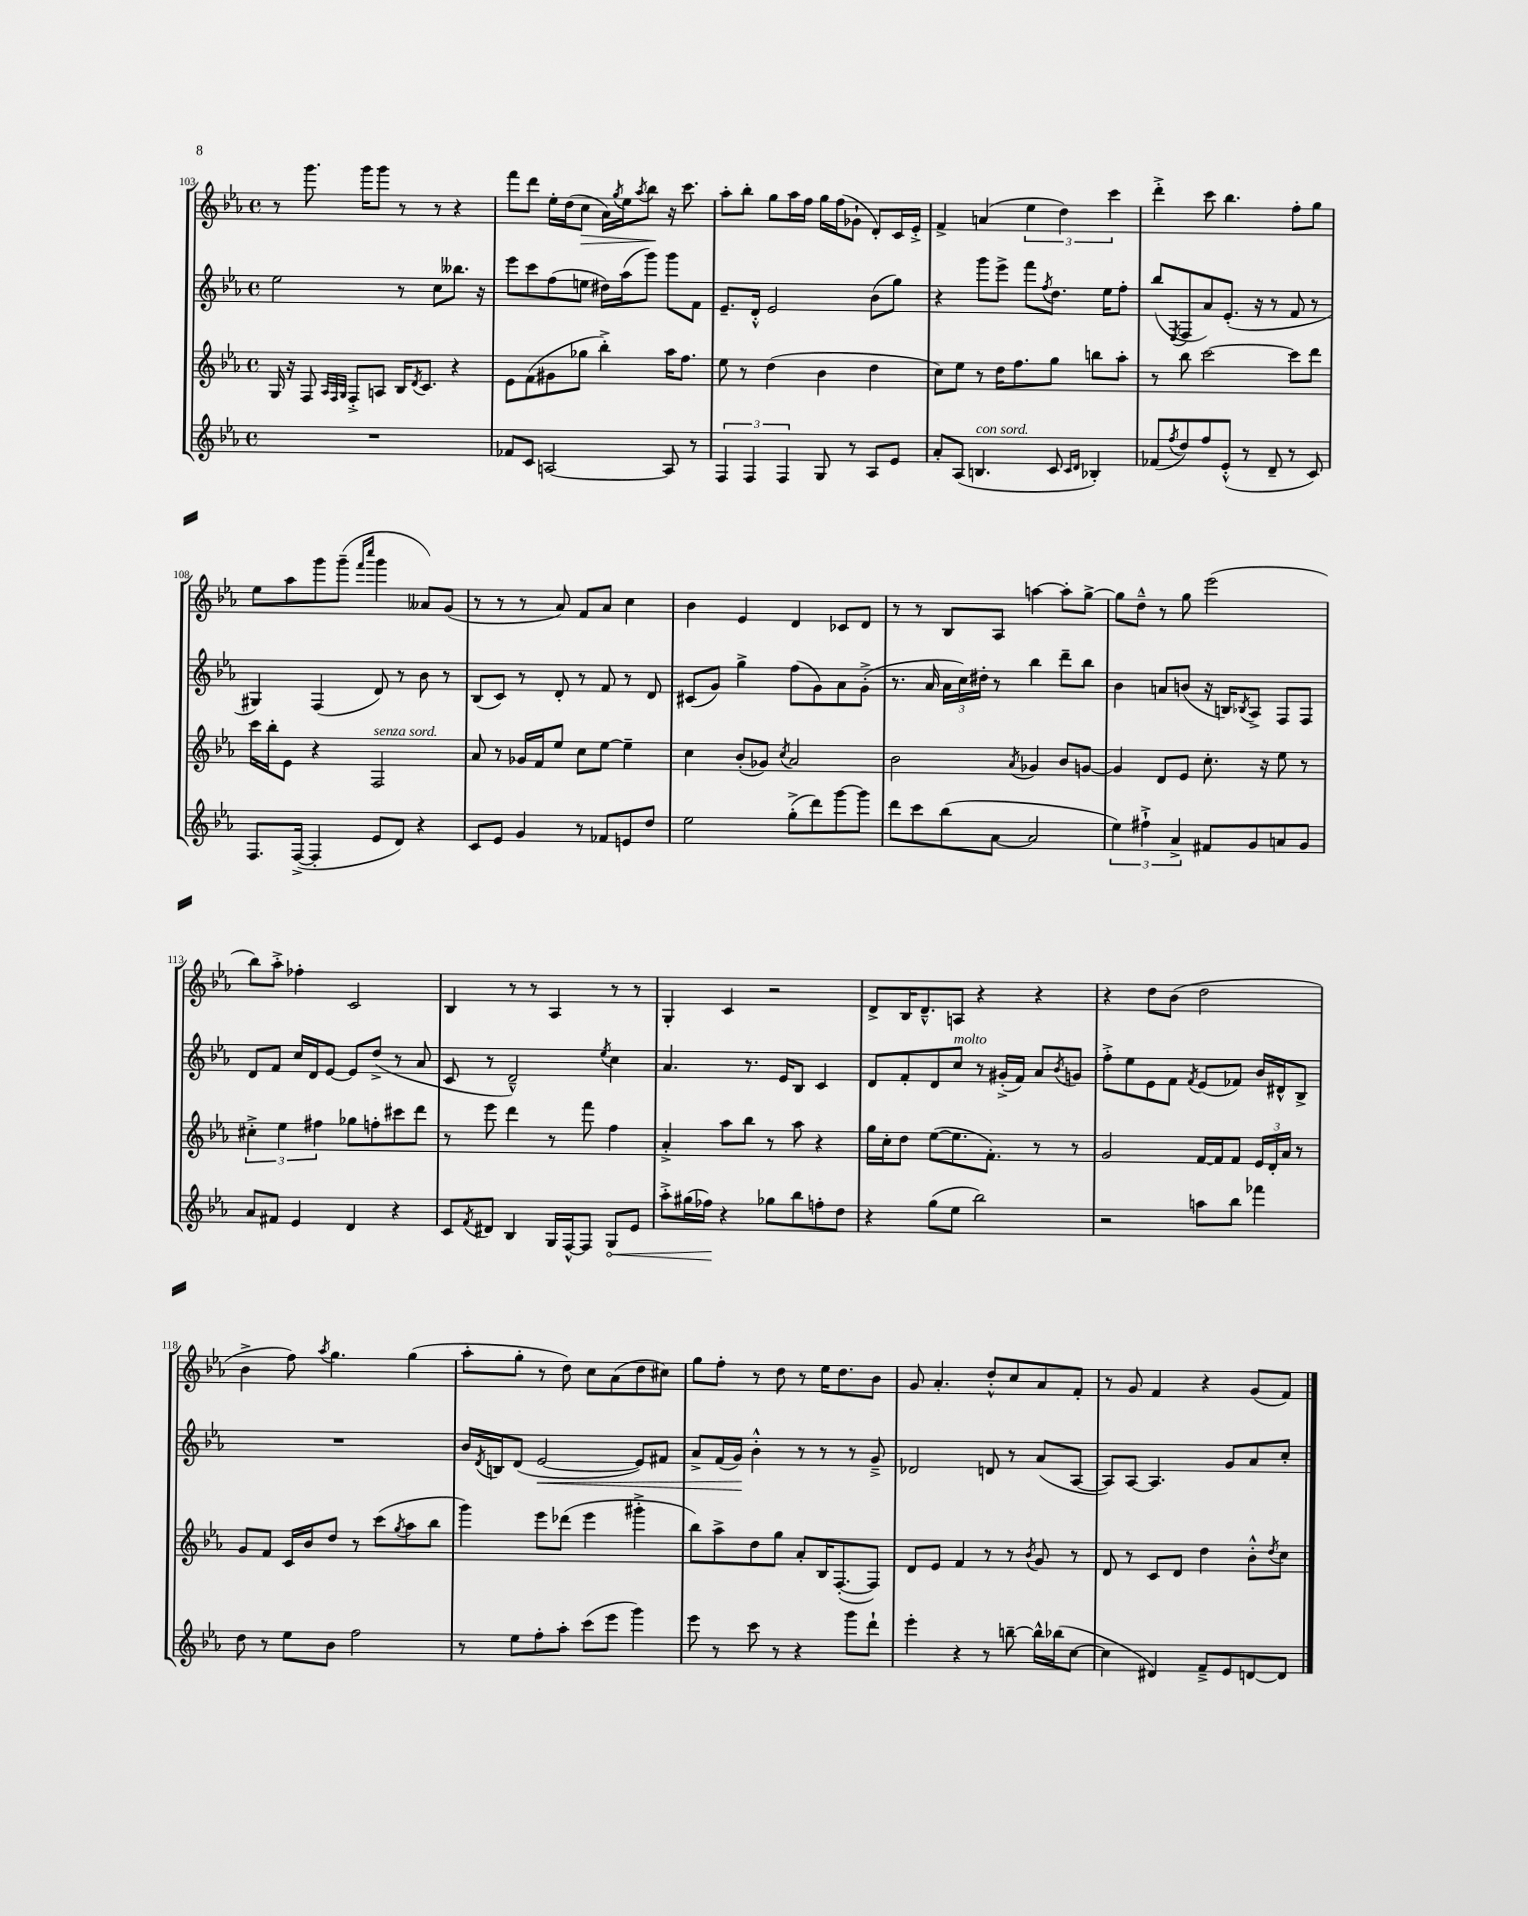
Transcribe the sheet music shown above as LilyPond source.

<<
\new StaffGroup <<
\new Staff = "s0" {
    \clef treble \key ees \major \defaultTimeSignature \time 4/4
    r8 g'''8. g'''16 g'''8 r8 r8 r4 |
    f'''8 d'''8 ees''16-. d''16( c''8\> aes'16) \acciaccatura { g''8 } ees''16 \acciaccatura { aes''8 } bes''8\! r16 c'''8. |
    aes''8-. bes''8-. g''8 aes''16 f''16 g''16 f''16( ges'8-! d'8-.) c'16 ees'16-.-> |
    f'4-> a'4( \tuplet 3/2 { ees''4 d''4) c'''4 } |
    d'''4-.-> c'''8 bes''4. f''8-. g''8 |
    ees''8 aes''8 g'''8 g'''8--( \grace { f'''16 c''''16 } g'''4 aeses'8) g'8( |
    r8 r8 r8 aes'8) f'8 aes'8 c''4 |
    bes'4 ees'4 d'4 ces'8 d'8 |
    r8 r8 bes8 aes8 a''4~ a''8-. g''8~-> |
    g''8 d''8---^ r8 g''8 ees'''2( |
    bes''8) aes''8-.-> fes''4-. c'2 |
    bes4 r8 r8 aes4 r8 r8 |
    g4-. c'4 r2 |
    d'8-> bes16 d'8.---^ a8 r4 r4 |
    r4 d''8 bes'8( d''2 |
    bes'4-> f''8) \acciaccatura { aes''8 } g''4. g''4( |
    aes''8-. g''8-. r8 d''8) c''8 aes'8( d''8 cis''8) |
    g''8 f''8-. r8 d''8 r8 ees''16 d''8. bes'8 |
    g'8 aes'4.-. d''8-.-^ c''8 aes'8 f'8-. |
    r8 g'8 f'4 r4 g'8( f'8) \bar "|." |
}
\new Staff = "s1" {
    \clef treble \key ees \major \defaultTimeSignature \time 4/4
    ees''2 r8 c''8 beses''8. r16 |
    ees'''8 c'''8 f''8( e''8 dis''16) aes''16( g'''8) g'''8 f'8 |
    ees'8.-- d'16-.-^ ees'2 bes'8( g''8) |
    r4 g'''8 ees'''8-> f'''8 \acciaccatura { f''8 } d''8. ees''16 f''8-. |
    bes''8( \acciaccatura { ees8 } f8 aes'8) ees'8.-.( r16 r8 f'8 r8 |
    gis4) f4( d'8) r8 bes'8 r8 |
    bes8( c'8) r8 d'8-. r8 f'8 r8 d'8 |
    cis'8( g'8) g''4-> f''8( g'8) aes'8 g'8-.->( |
    r8. aes'16 \tuplet 3/2 { aes'16 c''16) dis''16-. } r8 bes''4 d'''8-- bes''8 |
    bes'4 a'8 b'8( r16 b16) \acciaccatura { bes8 } aes8-> f8 f8 |
    d'8 f'8 c''16 d'16 ees'8~ ees'8 d''8->( r8 aes'8 |
    c'8 r8 d'2---^) \acciaccatura { ees''8 } c''4 |
    aes'4. r8. ees'16 bes8 c'4 |
    d'8 f'8-. d'8 c''8^\markup { \italic "molto" } r8 gis'16-.->( f'16) aes'8 \acciaccatura { bes'8 } g'8 |
    f''8-.-> ees''8 ees'8 f'8 \acciaccatura { f'8 } ees'8( fes'8) bes'16 dis'16-^ bes8-> |
    R1 |
    bes'16 \acciaccatura { d'8 } b16 d'8( ees'2~\< ees'8) fis'8 |
    aes'8-> f'16( g'16\!) bes'4-.-^ r8 r8 r8 g'8---> |
    des'2 d'8 r8 aes'8( aes8~ |
    aes8) aes8~ aes4. g'8 aes'8 c''8-. \bar "|." |
}
\new Staff = "s2" {
    \clef treble \key ees \major \defaultTimeSignature \time 4/4
    g16 r16 f8 \grace { aes32 f32 g32 } f8-.-> a8 bes16 \acciaccatura { d'8 } c'8. r4 |
    ees'8 f'8( gis'8 ges''8 bes''4-.->) aes''16 f''8. |
    ees''8 r8 d''4( bes'4 d''4 |
    c''8) ees''8 r8 d''16 f''8. g''8 b''8 aes''8-. |
    r8 bes''8 c'''2~ c'''8 d'''8 |
    c'''16 bes''16-. ees'8 r4 f2^\markup { \italic "senza sord." } |
    aes'8 r8 ges'16 f'16 ees''8 c''8 ees''8~ ees''4-- |
    c''4 bes'8-.( ges'8) \acciaccatura { c''8 } aes'2 |
    bes'2 \acciaccatura { aes'8 } ges'4 bes'8 g'8~ |
    g'4 d'8 ees'8 c''8.-. r16 ees''8 r8 |
    \tuplet 3/2 { cis''4-.-> ees''4 fis''4 } ges''8 f''8-. cis'''8 d'''8 |
    r8 ees'''8 d'''4 r8 f'''8 f''4 |
    aes'4-.-> aes''8 bes''8 r8 aes''8 r4 |
    g''16 c''16-. d''8 ees''8~( ees''8. f'8.-.) r8 r8 |
    g'2 f'16~ f'16 f'8 \tuplet 3/2 { ees'16 d'16-. aes'16 } r8 |
    g'8 f'8 c'16 bes'16 d''8 r8 c'''8( \acciaccatura { g''8 } aes''8 bes''8 |
    g'''4) ees'''8 des'''8( ees'''4 gis'''4-.-> |
    bes''8) aes''8-> d''8 g''8 aes'8-. bes16 f8.~-.( f8) |
    d'8 ees'8 f'4 r8 r8 \acciaccatura { bes'8 } g'8 r8 |
    d'8 r8 c'8 d'8 d''4 bes'8-.-^ \acciaccatura { d''8 } c''8 \bar "|." |
}
\new Staff = "s3" {
    \clef treble \key ees \major \defaultTimeSignature \time 4/4
    R1 |
    fes'8 c'8 a2~ a8 r8 |
    \tuplet 3/2 { f4 f4 f4 } g8 r8 aes8 ees'8 |
    aes'8-. aes8( b4.^\markup { \italic "con sord." } c'8 \grace { c'16 d'16 } bes4-.) |
    fes'8( \acciaccatura { f''8 } d''8) f''8 ees'8-.-^( r8 d'8-- r8 c'8) |
    f8. f16~->( f4-. ees'8 d'8) r4 |
    c'8 ees'8 g'4 r8 fes'8 e'8 d''8 |
    ees''2 g''8-.->( d'''8) g'''8~ g'''8 |
    d'''8 c'''8 bes''8( aes'8~ aes'2 |
    \tuplet 3/2 { ees''4) fis''4-!-> aes'4-> } fis'8 g'8 a'8 g'8 |
    aes'8 fis'8 ees'4 d'4 r4 |
    c'8 \acciaccatura { f'8 } dis'8 bes4 g16 f16~-^ f8 \once \override Hairpin.circled-tip = ##t g8\< ees'8 |
    aes''8-.-> gis''16( fes''16\!) r4 ges''8 bes''8 f''8-. d''8 |
    r4 g''8( ees''8 bes''2) |
    r2 a''8 bes''8 fes'''4 |
    d''8 r8 ees''8 bes'8 f''2 |
    r8 ees''8 f''8-. aes''8-. c'''8( ees'''8 g'''4) |
    ees'''8 r8 c'''8 r8 r4 g'''8 d'''8-! |
    ees'''4-. r4 r8 b''8~-- b''16-^ bes''16( c''8~ |
    c''4 dis'4) f'8---> ees'8 d'8~ d'8 \bar "|." |
}
>>
>>
\layout { \context { \Score currentBarNumber = #103 } }
